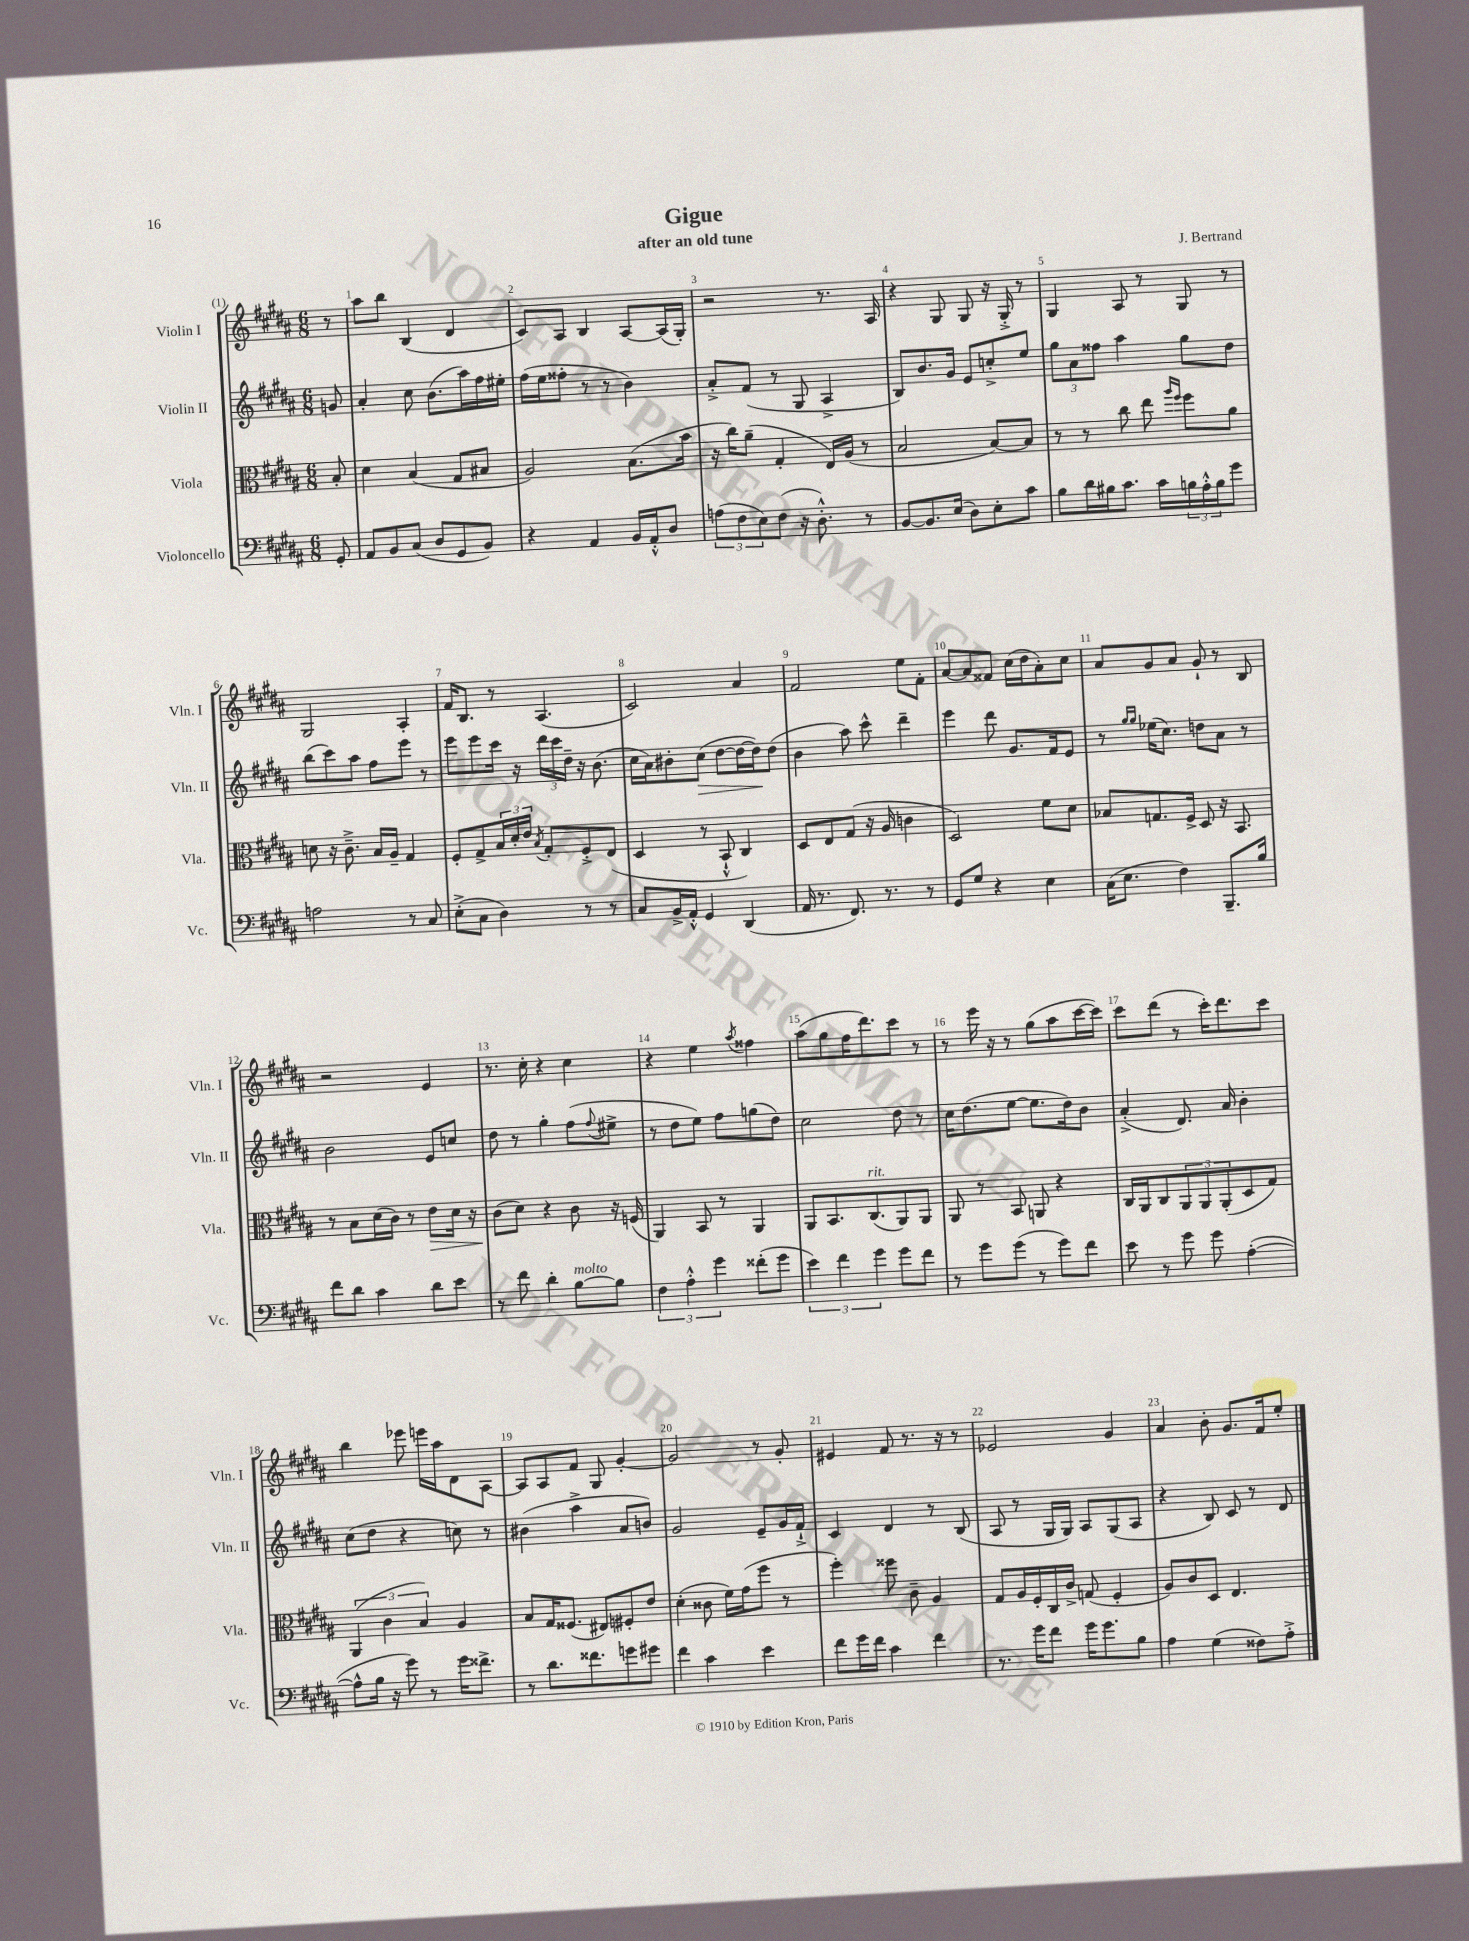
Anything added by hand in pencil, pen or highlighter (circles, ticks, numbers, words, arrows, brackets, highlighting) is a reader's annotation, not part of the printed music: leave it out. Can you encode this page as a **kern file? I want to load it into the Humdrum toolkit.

**kern	**kern	**kern	**kern
*staff4	*staff3	*staff2	*staff1
*clefF4	*clefC3	*clefG2	*clefG2
*k[f#c#g#d#a#]	*k[f#c#g#d#a#]	*k[f#c#g#d#a#]	*k[f#c#g#d#a#]
*M6/8	*M6/8	*M6/8	*M6/8
8GG#'/	8B'/	8g/	8r
=	=	=	=
8AA#/L	4d#\	4a#'/	8aa#\L
8BB/	.	.	8bb\J
(8C#/J	(4B/	8cc#\	(4B/
8D#/L	.	(8.b\L	.
8GG#/	8G#/L	.	4d#/
.	.	16aa#\L)	.
8BB/J)	8B#/J	16ff#\	.
.	.	16ee#'\JJ	.
=	=	=	=
4r	2A#/)	(16ff#\LL	8c#/L)
.	.	16ee\J	.
.	.	8ff##'\J	8A#/J
4AA#/	.	8r	4B/
.	.	8r	.
16BB/LL	(8.B\L	4b\)	[8A#/L
16AA#'^^/J	.	.	.
8D#/J	.	.	(16A#/]L
.	16b\Jk	.	16G#'/JJ)
=	=	=	=
(12A\L	16r	8a#'^/L	2r
.	16cc#\LK)	.	.
12F#\	.	.	.
.	(8a#~\J	(8f#/J	.
12E\)	.	.	.
(8F#\J	4G#'/	8r	.
16r	.	8G#/	.
8.D#'^^\)	.	.	.
.	16E/LL)	4A#^/	8.r
.	(16A#/JJ	.	.
8r	8r	.	.
.	.	.	16A#/
=	=	=	=
[8BB/L	2B/	8B/L)	4r
8.BB/]	.	8.b/	.
.	.	.	8G#/
(16E/Jk	.	16g#/Jk	.
8D#\L)	.	8e/L	8G#/
8E'\	[8B/L)	8cc'^/	16r
.	.	.	16G#'^/
8c#\J	8B/]J	8ee/J	8r
=	=	=	=
8B\L	8r	12gg#\L	4G#/
.	.	12a#\	.
16d#\L	8r	.	.
.	.	12ff##\J	.
16B#\J	.	.	.
8.c#\J	8cc#\	4aa#\	8A#/
.	8ee\	.	8r
16c#\LL	.	.	.
.	16qqaa#/LL	.	.
.	16qqff#/JJ	.	.
24B\	8ff#\L	8gg#\L	8G#/
24A#'^^\	.	.	.
24B\J	.	.	.
8g#\J	8a#\J	8dd#\J	8r
=	=	=	=
2A\	8d\	(8bb\L	2G#/
.	16r	8ccc#\)	.
.	8.c#~^\	.	.
.	.	8aa#\J	.
.	16B/LL	8ff#\L	.
.	16A#~/JJ	.	.
8r	4G#/	8eee\J	4A#'/
8C#/	.	8r	.
=	=	=	=
(8E'^\L	8F#'/L	8eee\L	16f#/LK
.	.	.	8.B/J
8C#\J	8G#^/	8eee\	.
4D#\)	24B/L	16ccc#\Jk	8r
.	24d#'/	.	.
.	.	16r	.
.	24e/JJ	.	.
.	8qB/	.	.
.	8G#'/L	24ddd#\LL	(4.A#/
.	.	24ccc#\	.
.	.	24dd#~\JJ	.
8r	8F#'^/	16r	.
.	.	(8.b\	.
8r	(8E/J	.	.
=	=	=	=
8C#/L	4D#/	16cc#\LL	2c#/)
.	.	16a#\J)	.
16BB^/L	.	8b#'\	.
16AA#'^^/JJ	.	.	.
4GG#/	8r	(8cc#\J	.
.	8BB`^^/	[8dd#\L	.
(4DD#/	4C#/)	16dd#\_L	4a#/
.	.	16dd#\]J)	.
.	.	(8dd#\J	.
=	=	=	=
16AA#/	8D#/L	4b\	2f#/
8.r	.	.	.
.	8E/	.	.
8.FF#/)	(8G#/J	8aa#\)	.
.	16r	8ccc#^^\	.
8.r	16A#/	.	.
.	4c\	4ddd#~\	8ee\L
8r	.	.	8f#'\J
=	=	=	=
8GG#/L	2D#/)	4eee\	[8a#/L
8G#/J	.	.	8a#/]
4r	.	8ddd#\	8f##/J
.	.	8.g#/L	(16cc#\LL
.	.	.	16dd#\J
4E\	8f#\L	.	8a#'\)
.	.	16f#/k	.
.	8d#\J	8e/J	8cc#\J
=	=	=	=
(16C#\LK	8B-/L	8r	8a#/L
8.E\J	.	.	.
.	.	16qqgg#/LL	.
.	.	16qqgg#/JJ	.
.	8.G/	(16ee-\LK	8g#/
.	.	8.cc#\J)	.
4F#\)	.	.	8a#/J
.	16F#^/Jk	.	.
.	8D#/	8dd\L	8g#`/
8.BBB~/L	16r	8a#\J	8r
.	8.BB/	.	.
.	.	8r	8B/
16B/Jk	.	.	.
=	=	=	=
8f#\L	8r	2b\	2r
8d#\J	8B\L	.	.
4c#\	(16d#\L	.	.
.	16c#\JJ)	.	.
.	8r	.	.
8d#\L	8e\L	8e/L	4e/
8e\J	16d#\Jk	8cc/J	.
.	16r	.	.
=	=	=	=
8r	(8c#\L	8dd#\	8.r
8f#\	8d#\J)	8r	.
.	.	.	16cc#'\
4d#'\	4r	4gg#'\	4r
[8B\L	8c#\	(8ff#\L	4cc#\
.	.	8qqff#/	.
8B\]J	16r	8ee#^\J	.
.	(16F/	.	.
=	=	=	=
6F#\	4AA#/)	8r	4r
.	.	8dd#\L	.
6A#'^^\	.	.	.
.	8BB/	8ee\J)	4ee\
6g#\	.	.	.
.	8r	8ff#\L	.
.	.	.	8qaa#/
(8f##'\L	4AA#/	(8gg\	4ff##\
8g#\J	.	8dd#\J)	.
=	=	=	=
6e\)	8AA#/L	2cc#\	(8aa#\L
.	8.BB/	.	8gg#\
6f#\	.	.	.
.	.	.	16ff#\K
.	(8.C#/	.	8.ddd#\)
6g#\	.	.	.
8g#\L	8AA#/)	8dd#\	8ccc#\J
8f#\J	8AA#/J	8r	8r
=	=	=	=
8r	8AA#/	16cc#\LK	8r
.	.	(8.dd#\	.
8g#\L	8r	.	16eee\
.	.	.	16r
(8g#\J	8BB/	[8ee\J	8r
8r	8AA/	8.ee\]L	(8gg#\L
8g#\L)	4r	.	8aa#\
.	.	16dd#\k)	.
8f#\J	.	8b\J	[16ccc#\L
.	.	.	16ccc#\]JJ)
=	=	=	=
8e\	16C#/LL	(4a#'^/	8ccc#\L
.	16AA#/J	.	.
8r	8C#/	.	(8ddd#\J
8g#\	12AA#/	8.d#/)	8r
.	12AA#/	.	.
8g#\	.	.	16ccc#'\LK)
.	(12AA#'/	.	.
.	.	16a#/	8.ddd#\
([4A#'\	8D#/	4b'\	.
.	8G#/J)	.	8ccc#\J
=	=	=	=
8A#^^\]L	(6AA#/	(8cc#\L	4bb\
16B\Jk	.	8dd#\J	.
.	6c#\	.	.
16r	.	.	.
8g#\)	.	4r	8eee-\
.	6B/)	.	.
8r	.	.	16eee\LL
.	.	.	16aa#\J
16g#\LK	4A#/	8cc\)	8d#\
8.f##^\J	.	.	.
.	.	8r	[8A#\J
=	=	=	=
8r	8B/L	(4b#\	8A#/]L
8.d#\L	16G#/K	.	8A#/
.	(8.F##/J	.	.
.	.	4aa#^\	8f#/J
8.f##\	.	.	.
.	8E#/L)	.	8G#/
8g\	8F#'/	8a#/L	[4g#'/
8g#\J	8e/J	8b/J)	.
=	=	=	=
4f#\	(4d#'\	2g#/	2g#/]
4c#\	8c##\	.	.
.	16f#\LL)	.	.
.	(16g#\J	.	.
4e\	8ff#\J	8e~/L	8r
.	8r	16g#/L	8g#'/
.	.	16f#`^/JJ	.
=	=	=	=
8f#\L	4ff#'\)	4c#/	4e#/
16g#\L	.	.	.
16f#\JJ	.	.	.
4c#\	8ff##\	4d#/	8f#/
.	8c#~\	.	8.r
4f#\	4A#/	8r	.
.	.	.	16r
.	.	(8B/	8r
=	=	=	=
8.r	8G#/L	8A#/	2e-/
.	16A#/L	8r	.
16g#\LK	16F#'/	.	.
8f#\J	16C#/	16G#/LL	.
.	16c#^/JJ	16G#/JJ)	.
16g#\LK	(8G/	8A#/L	.
8.g#\	.	.	.
.	4F#'/	(8G#/	4g#/
8B\J	.	8A#/J	.
=	=	=	=
4A#\	8A#/L)	4r	4a#/
.	8c#/	.	.
(4G#\	8D#/J	8B/)	8b'\
.	4.E/	8c#/	8.g#/L
8F##\L)	.	8r	.
.	.	.	16f#/k
8A#'^\J	.	8d#/	8ee'/J
==	==	==	==
*-	*-	*-	*-
